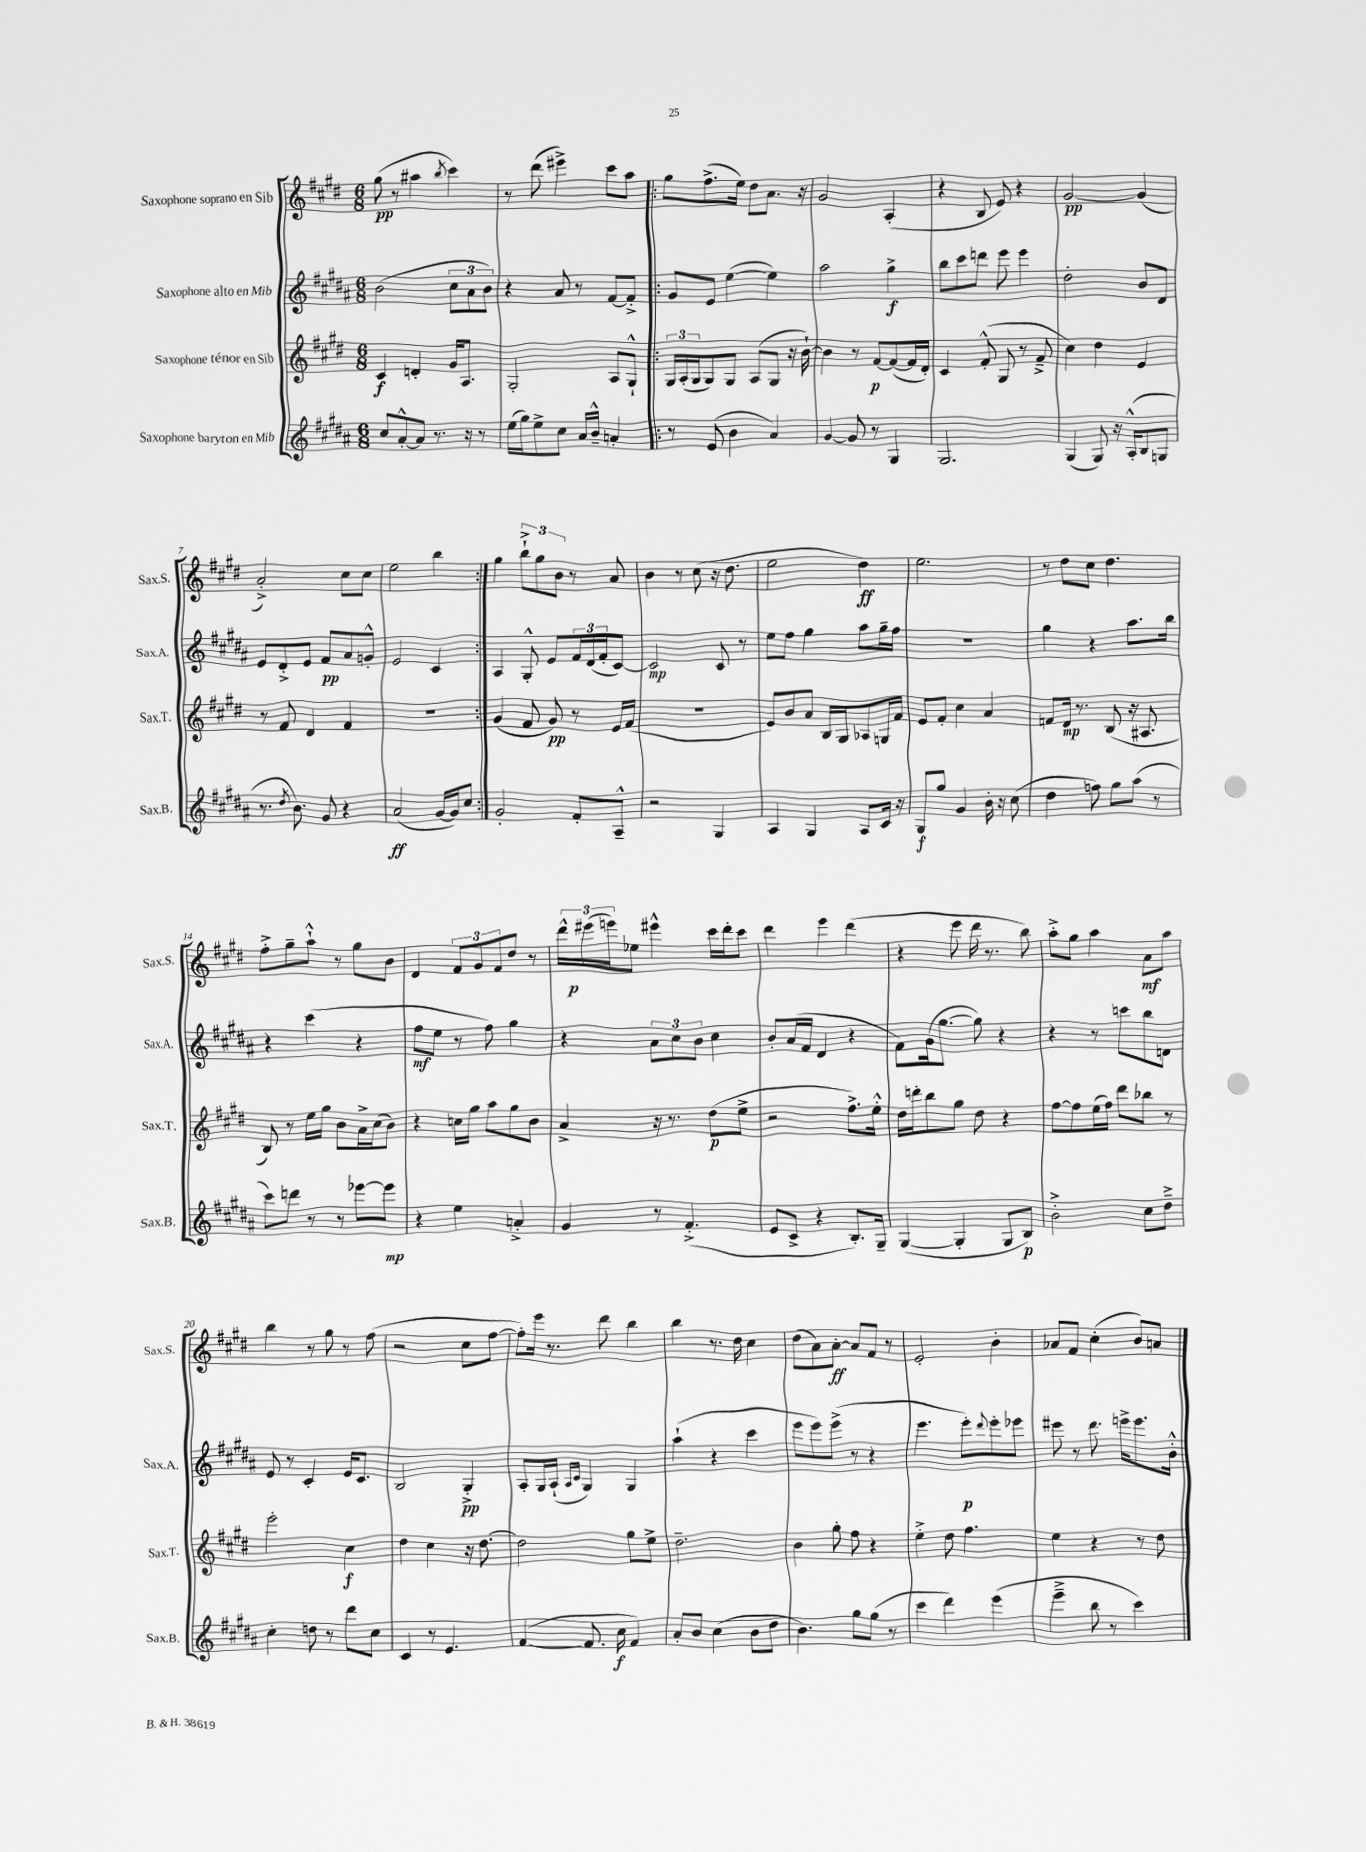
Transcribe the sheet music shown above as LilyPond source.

<<
\new StaffGroup <<
\new Staff = "s0" \with { instrumentName = "Saxophone soprano en Sib" shortInstrumentName = "Sax.S." } {
    \clef treble \key e \major \numericTimeSignature \time 6/8
    gis''8\pp( r8 ais''4 \acciaccatura { b''8 } cis'''4) |
    r8 dis'''8( eis'''4->) cis'''8 a''8 |
    \repeat volta 2 { gis''8 fis''8.->( e''16) dis''8 a'8. r16 |
    gis'2 a4-.( |
    r4 b8 e'8) r4 |
    gis'2~\pp gis'4( |
    a'2-.->) cis''8 cis''8 |
    e''2 b''4 | }
    gis''4 \tuplet 3/2 { b''8-!-> gis''8 b'8 } r8 a'8 |
    b'4 r8 cis''8( r16 dis''8. |
    e''2 dis''4\ff) |
    e''2. |
    r8 dis''8 cis''8 dis''4. |
    fis''8-.-> gis''8-- a''8-!-^ r8 gis''8 b'8 |
    dis'4 \tuplet 3/2 { fis'8 gis'8 fis'8 } dis''8 r8 |
    \tuplet 3/2 { dis'''16-^ eis'''16\p( e'''16) } ees''8 eis'''4-^ cis'''16 dis'''16-. cis'''8 |
    dis'''4 e'''4 dis'''4( |
    r4 e'''8 dis'''16 r8. b''8) |
    a''8-.-> gis''8 a''4 a'8\mf a''8 |
    b''4 r8 gis''8 r8 fis''8( |
    r2 cis''8 fis''8~ |
    fis''8-.) e'''16 r8. dis'''8 b''4 |
    b''4 r8. dis''16 cis''4 |
    dis''8( a'8) a'8~-.\ff a'8 fis'8 r8 |
    e'2-. b'4-. |
    aes'8 fis'8 cis''4-.( b'8) a'8 \bar "|." |
}
\new Staff = "s1" \with { instrumentName = "Saxophone alto en Mib" shortInstrumentName = "Sax.A." } {
    \clef treble \key b \major \numericTimeSignature \time 6/8
    b'2( \tuplet 3/2 { cis''8 ais'8 b'8) } |
    r4 ais'8 r8 fis'8~ fis'8-.-> |
    \repeat volta 2 { gis'8 e'8 e''4~( e''4) |
    ais''2 gis''4->\f |
    b''8 cis'''8 d'''8 e'''8 e'''4 |
    dis''2-. b'8 dis'8 |
    e'8 dis'8-.-> e'8 fis'8\pp ais'8 g'8-.-^ |
    e'2 cis'4 | }
    ais4 gis8-.-^ e'8 \tuplet 3/2 { fis'16 dis'16( fis'16-. } cis'8~) |
    cis'2\mp cis'8 r8 |
    e''8 fis''8 gis''4 ais''8 gis''16-- fis''16 |
    R2. |
    gis''4 r4 ais''8. b''16 |
    r4 cis'''4( r4 |
    fis''8\mf e''8 r8 fis''8) gis''4 |
    r4 \tuplet 3/2 { ais'8 cis''8 b'8 } cis''4 |
    b'8-. ais'16( fis'16 dis'4 r4 |
    fis'8) gis'16( gis''8.~ gis''8) r4 |
    r4 r8 c'''8 b''8 d'8 |
    e'8 r8 cis'4-. e'16 cis'8. |
    b2 gis4-.->\pp |
    ais8-. gis16 ais16-!( \grace { ais16 cis'16 } gis4) gis4 |
    ais''4-!( r4 cis'''4 |
    e'''8 e'''8) e'''8->( r8 r4 |
    e'''4. e'''8-.\p) \appoggiatura { dis'''8 } e'''8-. ees'''8 |
    eis'''8 r8 dis'''8. e'''16-> e'''8. b'16-.-^ \bar "|." |
}
\new Staff = "s2" \with { instrumentName = "Saxophone ténor en Sib" shortInstrumentName = "Sax.T." } {
    \clef treble \key e \major \numericTimeSignature \time 6/8
    cis'4\f d'4-. gis'16 a8. |
    gis2-. a8 gis8-!-^ |
    \repeat volta 2 { \tuplet 3/2 { gis16 a16-.( gis16 } gis8) gis8 a8( gis8 r16 b'16~-!) |
    b'4 r8 fis'8~\p fis'8~( fis'16 dis'16-.) |
    cis'4 fis'8-.-^( gis8 r8 fis'8---> |
    cis''4) dis''4 e'4 |
    r8 fis'8 dis'4 fis'4 |
    r2. | }
    gis'4( fis'8 gis'8\pp) r8 e'16 fis'16( |
    R2. |
    e'8) b'8 a'8 b16 gis16 aes8 g16 fis'16 |
    e'8 fis'8-. cis''4 a'4 |
    f'8 dis'16\mp r8. b8( r16 ais8. |
    b8) r8 e''16 gis''16 b'8 a'16-> cis''16( b'8) |
    r4 c''16 gis''16 a''8 gis''8 b'8 |
    a'4-> r16 r8. dis''8\p( e''8-> |
    r2 fis''8.->) e''16-.-^ |
    dis''16 d'''16-. b''8 gis''8 dis''8 r4 |
    fis''8~ fis''8 e''16( fis''16) dis'''8 bes''8 r8 |
    e'''2-. cis''4\f |
    dis''4 cis''4 r16 dis''8.~ |
    dis''2 gis''8 e''8-> |
    dis''2.-- |
    b'4 gis''8-. fis''8 r4 |
    e''4-.-> dis''8 fis''4. |
    e''4 r4 r8 dis''8 \bar "|." |
}
\new Staff = "s3" \with { instrumentName = "Saxophone baryton en Mib" shortInstrumentName = "Sax.B." } {
    \clef treble \key b \major \numericTimeSignature \time 6/8
    cis''8 ais'8~-.-^ ais'8 r8. r16 r8 |
    e''16( gis''16) e''8-> cis''8 ais'16 b'16---^ a'4-. |
    \repeat volta 2 { r8 e'8( b'4 ais'4) |
    gis'4~ gis'8 r8 gis4 |
    gis2. |
    gis4( gis8) r16 ais16-.-^( b8 g8 |
    r8. \acciaccatura { dis''8 } b'8.) gis'8 r4 |
    ais'2\ff( gis'16~ gis'16) cis''8 | }
    gis'2-. fis'8-. ais8---^ |
    r2 gis4 |
    ais4 gis4 ais8 cis'16 r16 |
    gis8\f gis''8 gis'4 b'16-. r16 cis''8( |
    dis''4 f''8) gis''8 ais''8( r8 |
    cis'''8) d'''8 r8 r8 ees'''8~ ees'''8\mp |
    r4 e''4 a'4-.-> |
    gis'4 r8 fis'4.-.->( |
    e'8 cis'8-> r4 b8.-.) gis16-- |
    gis4~( gis4-. gis8 b8\p) |
    b'2-.-> cis''8 dis''8---> |
    cis''4-. d''8 r8 dis'''8 cis''8 |
    cis'4 r8 e'4. |
    fis'4~( fis'8. cis''16\f fis'4) |
    ais'8-. b'8 cis''4( b'8 dis''8 |
    b'4.) gis''8 gis''8( r8 |
    cis'''4 dis'''4) e'''4( |
    e'''4---> b''8 r8 cis'''4) \bar "|." |
}
>>
>>
